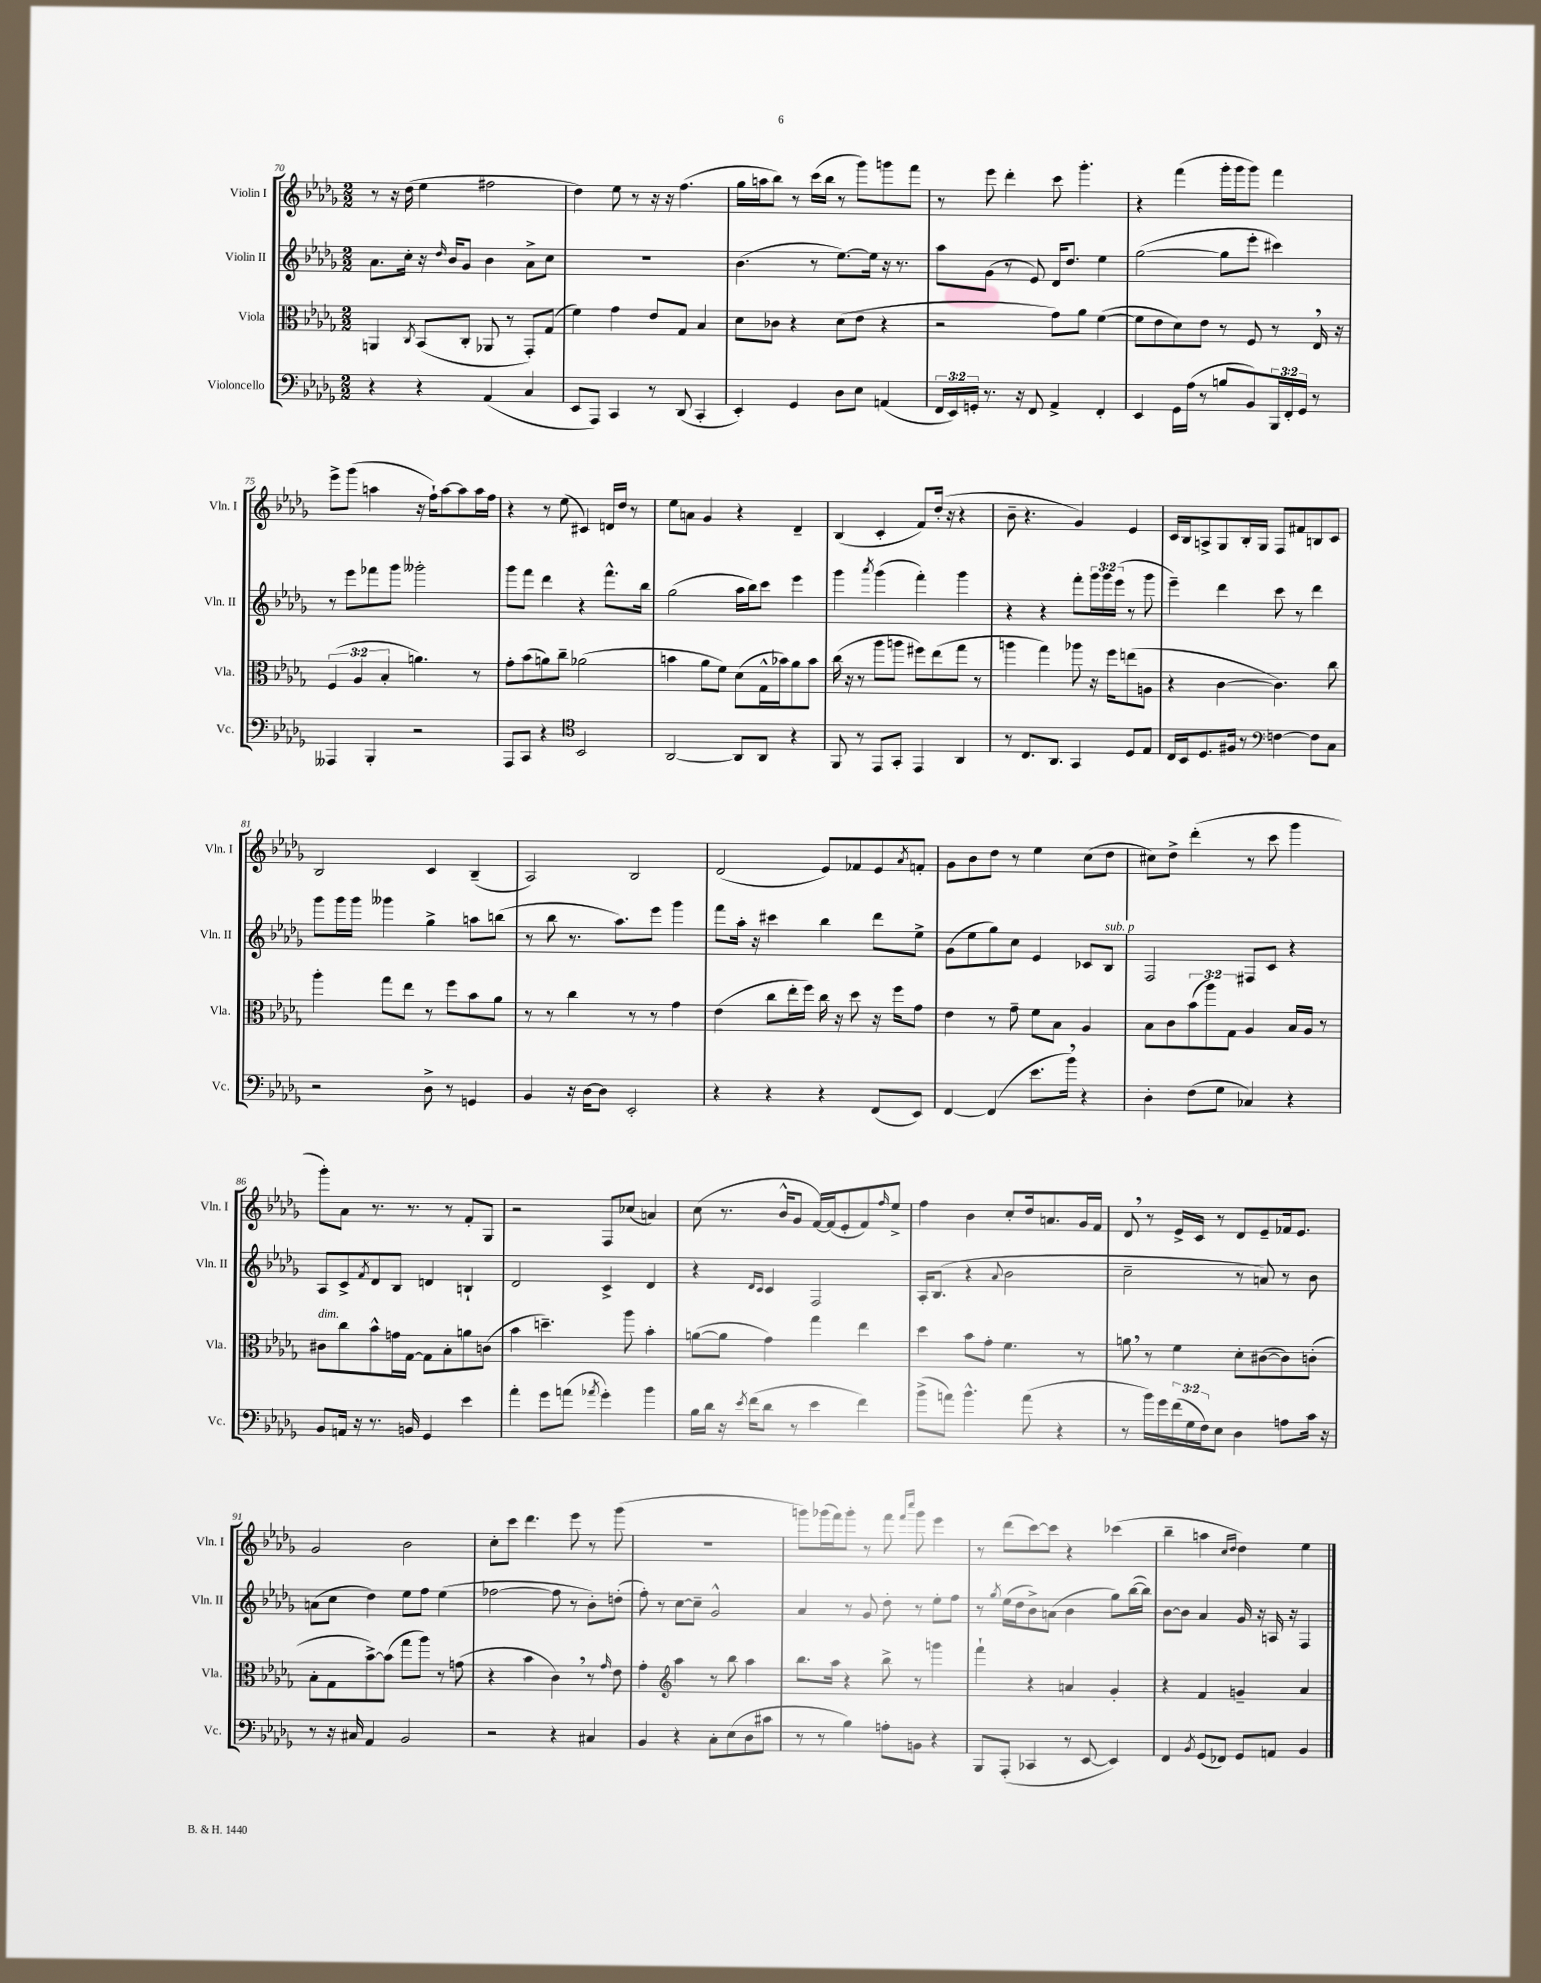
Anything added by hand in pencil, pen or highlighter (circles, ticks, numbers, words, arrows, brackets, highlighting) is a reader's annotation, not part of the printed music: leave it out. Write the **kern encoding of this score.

**kern	**kern	**kern	**kern
*staff4	*staff3	*staff2	*staff1
*clefF4	*clefC3	*clefG2	*clefG2
*k[b-e-a-d-g-]	*k[b-e-a-d-g-]	*k[b-e-a-d-g-]	*k[b-e-a-d-g-]
*M2/2	*M2/2	*M2/2	*M2/2
4r	4AA	8.a-	8r
.	.	.	16r
.	.	16cc'	(16dd-
.	8qC	.	.
4r	(8BB-	16r	4ee-
.	.	16qqdd-	.
.	.	16b-	.
.	8C'	8g-	.
(4AA-	8AA-	4b-	2ff#
.	8r	.	.
4C	8GG-')	8a-^	.
.	(8G-	8cc	.
=	=	=	=
8EE-	4f)	1r	4dd-)
8AAA-)	.	.	.
4CC	4g-	.	8ee-
.	.	.	8r
8r	8e-	.	16r
.	.	.	16r
(8DD-	8G-	.	(4.ff
4CC'	4B-	.	.
=	=	=	=
4EE-')	8d-	(4.b-	16gg-
.	.	.	16aa
.	8c-	.	8bb-)
4GG-	4r	.	8r
.	.	8r	(16ccc
.	.	.	16bb-
8D-	(8d-	[8.ee-)	8r
8E-	8e-	.	8ggg-)
.	.	16ee-]	.
(4AA	4r	16r	8ggg
.	.	8.r	.
.	.	.	8fff
=	=	=	=
24FF	2r	8aa-	8r
24EE-)	.	.	.
24GG'	.	.	.
8.r	.	(8g-	8eee-
.	.	8r	4ddd-'
16r	.	.	.
8FF	.	8e-)	.
4AA-^	8g-)	16d-	8ccc
.	.	8.dd-	.
.	8a-	.	4.ggg-'
4FF'	([4f	4ee-	.
=	=	=	=
4EE-	8f]	([2gg-	4r
.	8e-	.	.
16GG-	8d-)	.	(4fff
(16A-	.	.	.
8r	8e-	.	.
8B	8r	8gg-]	16ggg-'
.	.	.	16ggg-
8BB-)	8F	8eee-'	8ggg-)
24BBB-	8r	4ccc#)	4fff
24FF'	.	.	.
24GG-	.	.	.
8r	16E-	.	.
.	16r	.	.
=	=	=	=
4AAA--	(6F	8r	8eee-^
.	.	8eee-	(8ggg-
.	6A-	.	.
4BBB-'	.	8fff-	4aa
.	6B-'	.	.
.	.	8ggg-	.
2r	4.a)	2ggg--'	16r
.	.	.	16ff`)
.	.	.	[8aa
.	.	.	8aa]
.	8r	.	16aa
.	.	.	16ff
=	=	=	=
8AAA-	8g-'	8ggg-	4r
8CC	(8b-	8fff	.
4r	8a)	4ddd-	8r
.	8cc~	.	(8ee-
*clefC4	*	*	*
2BB-	(2a-	4r	4c#)
.	.	8.fff^^	16d
.	.	.	16dd-
.	.	.	8r
.	.	16bb-	.
=	=	=	=
[2AA-	4b	(2gg-	8ee-
.	.	.	8a
.	8a-	.	4g-
.	8f)	.	.
8AA-]	(8d-	16aa-	4r
.	.	16bb-)	.
8AA-	16G-^^	8ccc	.
.	16b-)	.	.
4r	8a-	4eee-	4d-~
.	8b-	.	.
=	=	=	=
8FF	(16cc	4ggg-	(4B-
.	16r	.	.
8r	8r	.	.
.	.	8qaaa-	.
8EE-	8aa-	(4ggg-	4c'
8GG-'	8aa	.	.
4EE-	8ff#)	4fff')	8f)
.	(8ee-	.	(16dd-'
.	.	.	16r
4AA-	8gg-	4ggg-	4r
.	8r	.	.
=	=	=	=
8r	4aa	4r	8b-~
8.C	.	.	4.r
.	4gg-)	4r	.
8.AA-	.	.	.
4GG-	8aa-	8fff'	4g-)
.	16r	24ggg-	.
.	.	24ggg-	.
.	16ff	.	.
.	.	(24eee-	.
8D-	(8ee	8r	4e-
8E-	8A	8ggg-	.
=	=	=	=
16C	4r	4eee-~)	16c
16BB-	.	.	16B-
8.D-	.	.	8A^
.	[4c	4ddd-	8G-
16F#	.	.	.
8r	.	.	16B-'
.	.	.	16G-
*clefF4	*	*	*
[4F	4.c])	8ccc	8F
.	.	8r	8f#
8F]	.	4ddd-	8B
8C	8cc	.	8c
=	=	=	=
2r	4aa-'	8ggg-	2B-
.	.	16ggg-	.
.	.	16ggg-	.
.	8gg-	4ggg--	.
.	8ee-	.	.
8D-^	8r	4gg-^	4c
8r	8ff	.	.
4GG	8b-	8aa	(4B-~
.	8a-	(8bb	.
=	=	=	=
4BB-	8r	8r	2A-)
.	8r	8bb-	.
16r	4cc	8.r	.
[16D-	.	.	.
8D-]	.	.	.
.	.	8.aa-)	.
2EE-'	8r	.	2B-
.	8r	8eee-	.
.	4g-	4ggg-	.
=	=	=	=
4r	(4e-	8fff	(2d-
.	.	16aa-'	.
.	.	16r	.
4r	8cc	4ccc#	.
.	16ee-'	.	.
.	16ff)	.	.
4r	16cc	4bb-	8e-)
.	16r	.	.
.	8dd-	.	8f-
(8FF	16r	8ddd-	8e-
.	16ff	.	.
.	.	.	8qa-
8EE-)	8g-	8ee-^	8f'
=	=	=	=
[4FF	4e-	(8g-	8g-
.	.	8ee-	8b-
(4FF]	8r	8gg-)	8dd-
.	8g-~	8cc	8r
8.e-	8f	4e-	4ee-
.	8B-	.	.
16b-)	.	.	.
4r	4A-	8c-	(8cc
.	.	8B-	8dd-
=	=	=	=
4D-'	8B-	2F	8cc#)
.	8c	.	8dd-^
(8F	(12b-	.	(4ddd-'
.	12aa-)	.	.
8G-	.	.	.
.	12G-	.	.
4C-)	4A-	8F#	8r
.	.	8c	8ccc
4r	16B-	4r	4ggg-
.	16A-	.	.
.	8r	.	.
=	=	=	=
8BB-	8c#	8A-	8ggg-')
16AA	8cc	8c^	8a-
16r	.	.	.
.	.	8qf	.
8.r	8b-^^	8d-	8.r
.	16g	8B-	.
16BB	[16G-	.	8.r
4GG-	8G-]	4d	.
.	8B-'	.	8r
4e-	8a	4B`	8f'
.	(8c	.	8G-
=	=	=	=
4a-'	4b-	2d-	2r
8g-	4.dd~)	.	.
(8a	.	.	.
8qa-	.	.	.
4g-')	.	4c^	8F
.	8aa-	.	(8cc-
4b-	4b-'	4d-	4a)
=	=	=	=
16B-	([8a	4r	(8cc
16d-	.	.	.
16r	8a]	.	8.r
8qe-	.	.	.
(16f	.	.	.
.	.	16qqd-	.
.	.	16qqc	.
8d-	4g-)	4c	.
.	.	.	16b-^^
8r	.	.	8g-
4e-	4gg-	2F	[16f)
.	.	.	(16f]
.	.	.	8e-'
4f)	4ee-	.	8f)
.	.	.	16qqff
.	.	.	8ee-^
=	=	=	=
(8b-^	4dd-	16A-'	4ff
.	.	(8.B-	.
8a)	.	.	.
4.b-^^	8b-	4r	4b-
.	8g-'	.	.
.	.	8qqa-	.
.	4.f	2b-	8cc'
(8a	.	.	16dd-
.	.	.	8.a
4r	.	.	.
.	8r	.	16g-
.	.	.	16f
=	=	=	=
8r	8a	2cc~	8d-
16b-)	8r	.	8r
16g-	.	.	.
(24f	4f	.	16e-^
24G-	.	.	.
.	.	.	16c
24F)	.	.	.
8E-	.	.	8r
4D-	8d-'	8r	8d-
.	([8c#	8a)	8e-~
8A	8c#])	8r	16f-
.	.	.	8.e-
16c	(8c'	8b-	.
16r	.	.	.
=	=	=	=
8r	8B-'	(8a	2g-
16r	8G-	8cc	.
16C#	.	.	.
4AA-	[8b-^)	4dd-)	.
.	(8b-]	.	.
2BB-	8gg-	8ee-	2b-
.	8aa-)	8ff	.
.	8r	(4ee-	.
.	(8g	.	.
=	=	=	=
2r	4r	[2ff-	8cc'
.	.	.	8ccc
.	4b-	.	4.ddd-
4r	4c)	8ff-]	.
.	.	8r	8eee-
4C#	8r	8b-')	8r
.	16qqg-	.	.
.	8e-	(8dd'	(8ggg-
=	=	=	=
4BB-	4g-'	8ff')	1r
.	.	8r	.
*	*clefG2	*	*
4r	4aa-	[8cc	.
.	.	8cc~]	.
8C'	8r	2g-^^	.
(8E-	8bb-	.	.
8D-	4aa-	.	.
8c#	.	.	.
=	=	=	=
8r	8.bb-	4a-	8ggg)
8r	.	.	(16ggg-
.	16aa-	.	16fff)
4B-)	4r	8r	8ggg-'
.	.	8g-	8r
8A'	8bb-^	8dd-'	8fff
.	.	.	16qqfff
.	.	.	16qqcccc
8BB	8r	8r	8ggg-
4r	4ggg	8ee-'	4eee-
.	.	8ff	.
=	=	=	=
8BBB-	4fff`	8r	8r
.	.	8qgg-	.
(8AAA-'	.	(16ee-	(8ddd-
.	.	16dd-	.
4CC-	4r	8b-^)	[8ccc)
.	.	(8a	8ccc]
8r	4a	4b-	4r
[8EE-	.	.	.
4EE-])	4g-'	8gg-)	(4ccc-
.	.	([16bb-	.
.	.	16bb-])	.
=	=	=	=
4FF	4r	[8b-	4bb-~
.	.	8b-]	.
8qBB-	.	.	.
(8GG-	4f	4a-	4aa
8FF-)	.	.	.
.	.	.	16qqcc
.	.	.	16qqdd-
8GG-	4g~	16g-	4dd-)
.	.	16r	.
8AA	.	16A	.
.	.	16r	.
4BB-	4a-	4F	4ee-
==	==	==	==
*-	*-	*-	*-
